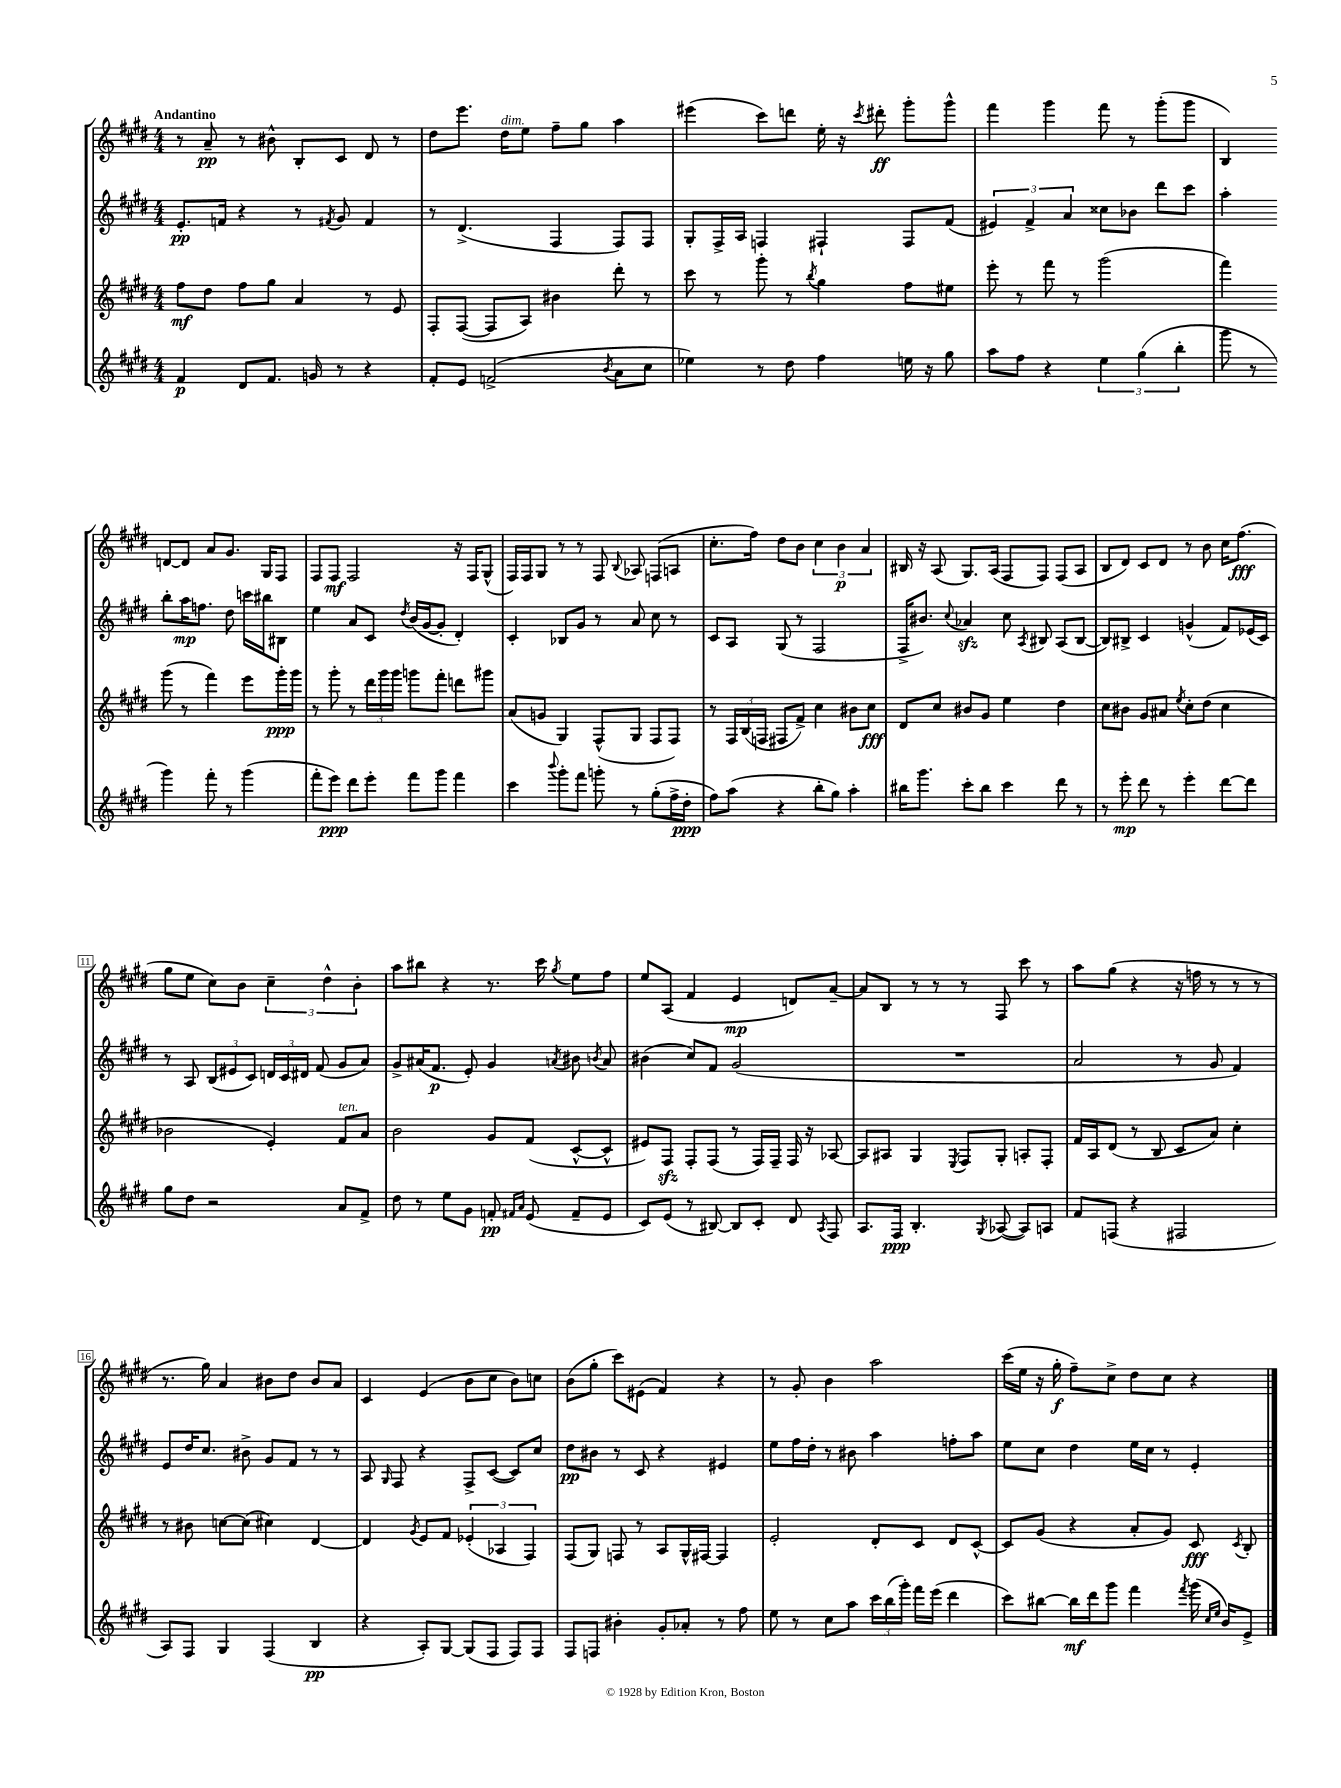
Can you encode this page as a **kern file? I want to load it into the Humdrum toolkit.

**kern	**dynam	**kern	**dynam	**kern	**dynam	**kern	**dynam
*part4	*part4	*part3	*part3	*part2	*part2	*part1	*part1
*staff4	*staff4	*staff3	*staff3	*staff2	*staff2	*staff1	*staff1
*clefG2	*	*clefG2	*	*clefG2	*	*clefG2	*
*k[f#c#g#d#]	*	*k[f#c#g#d#]	*	*k[f#c#g#d#]	*	*k[f#c#g#d#]	*
*M4/4	*	*M4/4	*	*M4/4	*	*M4/4	*
=1	=1	=1	=1	=1	=1	=1	=1
!	!	!	!	!	!	!LO:TX:a:B:t=Andantino	!
4f#/	p	8ff#\L	mf	8.e'/L	pp	8r	.
.	.	8dd#\J	.	.	.	8a~/	pp
.	.	.	.	16fn/Jk	.	.	.
8d#/L	.	8ff#\L	.	4r	.	8r	.
8.f#/J	.	8gg#\J	.	.	.	8b#X^^\	.
.	.	4a/	.	8r	.	8B'/L	.
16gn/	.	.	.	.	.	.	.
.	.	.	.	8qf#X/	.	.	.
8r	.	.	.	8g#/	.	8c#/J	.
4r	.	8r	.	4f#/	.	8d#/	.
.	.	8e/	.	.	.	8r	.
=2	=2	=2	=2	=2	=2	=2	=2
8f#'/L	.	8F#'/L	.	8r	.	8dd#\L	.
8e/J	.	([8F#/J	.	(4.d#^/	.	8.eee\J	.
(2fn^/	.	8F#/L]	.	.	.	.	.
!	!	!	!	!	!	!LO:TX:a:i:t=dim.	!
.	.	.	.	.	.	16dd#\KL	.
.	.	8A/J)	.	.	.	8ee\J	.
.	.	4b#X\	.	4F#/	.	8ff#~\L	.
.	.	.	.	.	.	8gg#\J	.
8qb/	.	.	.	.	.	.	.
8a\L	.	8ddd#'\	.	8F#/L)	.	4aa\	.
8cc#\J	.	8r	.	8F#/J	.	.	.
=3	=3	=3	=3	=3	=3	=3	=3
4ee-X\)	.	8ccc#\	.	8G#'/L	.	(4eee#X\	.
.	.	8r	.	16F#^/L	.	.	.
.	.	.	.	16A/JJ	.	.	.
8r	.	8ggg#'\	.	4Fn/	.	8ccc#\L)	.
8dd#\	.	8r	.	.	.	8dddn\J	.
.	.	8qbb/	.	.	.	.	.
4ff#\	.	4gg#\	.	4F#X`/	.	16ee'\	.
.	.	.	.	.	.	16r	.
.	.	.	.	.	.	8qccc#/	.
.	.	.	.	.	.	8ddd#X'\	ff
16een\	.	8ff#\L	.	8F#/L	.	8ggg#'\L	.
16r	.	.	.	.	.	.	.
8gg#\	.	8ee#X\J	.	(8f#/J	.	8ggg#^^\J	.
=4	=4	=4	=4	=4	=4	=4	=4
8aa\L	.	8eee'\	.	6e#X/)	.	4fff#\	.
8ff#\J	.	8r	.	.	.	.	.
.	.	.	.	6f#^/	.	.	.
4r	.	8fff#\	.	.	.	4ggg#\	.
.	.	.	.	6a/	.	.	.
.	.	8r	.	.	.	.	.
6ee\	.	(2ggg#\	.	8cc##X\L	.	8fff#\	.
.	.	.	.	8b-X\J	.	8r	.
(6gg#\	.	.	.	.	.	.	.
.	.	.	.	8ddd#\L	.	(8ggg#'\L	.
6bb'\	.	.	.	.	.	.	.
.	.	.	.	8ccc#\J	.	8ggg#\J	.
=5	=5	=5	=5	=5	=5	=5	=5
8ggg#\	.	4fff#\)	.	4aa'\	.	4B/)	.
8r	.	.	.	.	.	.	.
4ggg#\)	.	(8ggg#\	.	8bb'\L	.	[8dn/L	.
.	.	8r	.	16aa\K	mp	8d/J]	.
.	.	.	.	8.ffn\J	.	.	.
8fff#'\	.	4fff#\)	.	.	.	8a/L	.
8r	.	.	.	8dd#\	.	8.g#/J	.
(4ggg#\	.	8eee\L	.	16cccn\LL	.	.	.
.	.	.	.	16bb#X\J	.	16G#/KL	.
.	.	16ggg#'\L	ppp	8B#X\J	.	8F#/J	.
.	.	16ggg#\JJ	.	.	.	.	.
!!LO:LB:g=z
=6	=6	=6	=6	=6	=6	=6	=6
8fff#'\L	.	8r	.	4ee\	.	8F#/L	.
8eee\J)	ppp	8ggg#'\	.	.	.	8F#/J	mf
8ddd#\L	.	8r	.	8a/L	.	2F#/	.
8eee'\J	.	24ddd#\LL	.	8c#/J	.	.	.
.	.	24ggg#\	.	.	.	.	.
.	.	24ggg#\JJ	.	.	.	.	.
.	.	.	.	8qdd#/	.	.	.
8fff#\L	.	8gggn\L	.	(16b/LL	.	.	.
.	.	.	.	[16g#/J	.	.	.
8ggg#\J	.	8fff#'\J	.	8g#'/J]	.	.	.
4fff#\	.	8dddn\L	.	4d#'/)	.	16r	.
.	.	.	.	.	.	16F#/KL	.
.	.	8ggg#X\J	.	.	.	(8G#^^/J	.
=7	=7	=7	=7	=7	=7	=7	=7
4ccc#\	.	(8a/L	.	4c#'/	.	16F#/LL)	.
.	.	.	.	.	.	16F#/J	.
.	.	8gn/J	.	.	.	8G#/J	.
8qqbbb/	.	.	.	.	.	.	.
8ggg#'\L	.	4G#/)	.	8B-X/L	.	8r	.
8fff#\J	.	.	.	8g#/J	.	8r	.
8gggn'\	.	(8F#^^/L	.	8r	.	8F#/	.
.	.	.	.	.	.	8qqB/	.
8r	.	8G#/J	.	8a/	.	8A-X/	.
(8gg#'\L	.	8F#/L	.	8cc#\	.	(8Fn/L	.
16ff#^\L	.	8F#/J)	.	8r	.	8An/J	.
16dd#'\JJ	ppp	.	.	.	.	.	.
=8	=8	=8	=8	=8	=8	=8	=8
8ff#\L)	.	8r	.	8c#/L	.	8.cc#'\L	.
(8aa\J	.	24F#/LL	.	8A/J	.	.	.
.	.	(24B/	.	.	.	.	.
.	.	.	.	.	.	16ff#\Jk)	.
.	.	24Fn/JJ	.	.	.	.	.
4r	.	8F#X/L	.	(8G#/	.	8dd#\L	.
.	.	8f#^/J)	.	8r	.	8b\J	.
8bb'\L	.	4cc#\	.	2F#/	.	6cc#\	.
8gg#\J)	.	.	.	.	.	.	.
.	.	.	.	.	.	6b\	p
4aa'\	.	8b#X\L	.	.	.	.	.
.	.	.	.	.	.	6a/	.
.	.	8cc#\J	fff	.	.	.	.
=9	=9	=9	=9	=9	=9	=9	=9
16bb#X\KL	.	8d#/L	.	16F#^/KL	.	16B#X/	.
8.ggg#\J	.	.	.	8.b#X/J)	.	16r	.
.	.	8cc#/J	.	.	.	(8A/	.
.	.	.	.	8qqcc#/	.	.	.
8ccc#'\L	.	8b#X/L	.	4a-Xzz/	.	8.G#/L)	.
8bb#\J	.	8g#/J	.	.	.	.	.
.	.	.	.	.	.	(16A/Jk	.
4ccc#\	.	4ee\	.	8cc#\	.	8F#/L	.
.	.	.	.	8qA/	.	.	.
.	.	.	.	8B#X/	.	8F#/J)	.
8ddd#\	.	4dd#\	.	(8A/L	.	(8F#/L	.
8r	.	.	.	[8B#/J	.	8A/J	.
=10	=10	=10	=10	=10	=10	=10	=10
8r	.	8cc#\L	.	8B#/L])	.	8B/L	.
8eee'\	mp	8b#X\J	.	8B#X^/J	.	8d#/J)	.
8ddd#\	.	8g#/L	.	4c#/	.	8c#/L	.
8r	.	8a#X/J	.	.	.	8d#/J	.
.	.	8qee/	.	.	.	.	.
4eee'\	.	8cc#'\L	.	(4gn^^/	.	8r	.
.	.	(8dd#\J	.	.	.	8b\	.
[8ddd#\L	.	4cc#\	.	8f#/L)	.	16cc#\KL	.
.	.	.	.	.	.	(8.ff#\J	fff
8ddd#\J]	.	.	.	(16e-X/L	.	.	.
.	.	.	.	16c#/JJ)	.	.	.
!!LO:LB:g=z
=11	=11	=11	=11	=11	=11	=11	=11
8gg#\L	.	2b-X\	.	8r	.	8gg#\L	.
8dd#\J	.	.	.	8A/	.	8ee\J	.
2r	.	.	.	(12B/L	.	8cc#\L)	.
.	.	.	.	12e#X/	.	.	.
.	.	.	.	.	.	8b\J	.
.	.	.	.	12c#/J)	.	.	.
.	.	4e'/)	.	24dn/LL	.	6cc#~\	.
.	.	.	.	24c#/	.	.	.
.	.	.	.	24d#X/JJ	.	.	.
.	.	.	.	(8f#/	.	.	.
.	.	.	.	.	.	6dd#^^\	.
!	!	!LO:TX:a:i:t=ten.	!	!	!	!	!
8a/L	.	8f#/L	.	8g#/L	.	.	.
.	.	.	.	.	.	6b'\	.
8f#^/J	.	8a/J	.	8a/J)	.	.	.
=12	=12	=12	=12	=12	=12	=12	=12
8dd#\	.	2b\	.	8g#^/L	.	8aa\L	.
8r	.	.	.	(16a#X/K	.	8bb#X\J	.
.	.	.	.	8.f#/J	p	.	.
8ee\L	.	.	.	.	.	4r	.
8g#\J	.	.	.	8e'/)	.	.	.
8fn'/	pp	8g#/L	.	4g#/	.	8.r	.
16qqf#X/LL	.	.	.	.	.	.	.
16qqa/JJ	.	.	.	.	.	.	.
(8e/	.	(8f#/J	.	.	.	.	.
.	.	.	.	.	.	16ccc#\	.
.	.	.	.	8qan/	.	8qgg#/	.
8f#~/L	.	[8c#^^/L	.	8b#X\	.	8ee\L	.
.	.	.	.	8qbn/	.	.	.
8e/J	.	8c#^^/J]	.	8a/	.	8ff#\J	.
=13	=13	=13	=13	=13	=13	=13	=13
8c#/L)	.	8e#X/L)	.	(4b#X\	.	8ee/L	.
(8e/J	.	8F#zz/J	.	.	.	(8A/J	.
8r	.	8F#'/L	.	8cc#/L)	.	4f#/	.
[8B#X/)	.	(8F#/J	.	8f#/J	.	.	.
8B#/L]	.	8r	.	(2g#/	.	4e/	mp
8c#'/J	.	16F#/LL)	.	.	.	.	.
.	.	16F#~/JJ	.	.	.	.	.
8d#/	.	16F#/	.	.	.	8dn/L)	.
.	.	16r	.	.	.	.	.
8qA/	.	.	.	.	.	.	.
8F#/	.	[8A-X/	.	.	.	[8a~/J	.
=14	=14	=14	=14	=14	=14	=14	=14
8.A/L	.	8A-/L]	.	1r	.	8a/L]	.
.	.	8A#X/J	.	.	.	8B/J	.
16F#/Jk	ppp	.	.	.	.	.	.
4.B'/	.	4G#/	.	.	.	8r	.
.	.	.	.	.	.	8r	.
.	.	8qE/	.	.	.	.	.
.	.	8F#/L	.	.	.	8r	.
8qG#/	.	.	.	.	.	.	.
([8A-X/	.	8G#'/J	.	.	.	8F#/	.
8A-/L])	.	8An'/L	.	.	.	8ccc#\	.
8An/J	.	8F#'/J	.	.	.	8r	.
=15	=15	=15	=15	=15	=15	=15	=15
8f#/L	.	16f#/LL	.	2a/	.	8aa\L	.
.	.	16A/J	.	.	.	.	.
(8Fn/J	.	(8d#/J	.	.	.	(8gg#\J	.
4r	.	8r	.	.	.	4r	.
.	.	8B/	.	.	.	.	.
2F#X/	.	8c#/L	.	8r	.	16r	.
.	.	.	.	.	.	16ffn\	.
.	.	8a/J)	.	8g#/	.	8r	.
.	.	4cc#'\	.	4f#/)	.	8r	.
.	.	.	.	.	.	8r	.
!!LO:LB:g=z
=16	=16	=16	=16	=16	=16	=16	=16
8A/L)	.	8r	.	8e/L	.	8.r	.
8F#/J	.	8b#X\	.	16dd#/K	.	.	.
.	.	.	.	8.cc#/J	.	16gg#\)	.
4G#/	.	[8ccn\L	.	.	.	4a/	.
.	.	(8cc\J]	.	8b#X^\	.	.	.
(4F#/	.	4cc#X\)	.	8g#/L	.	8b#X\L	.
.	.	.	.	8f#/J	.	8dd#\J	.
4B/	pp	[4d#/	.	8r	.	8b#/L	.
.	.	.	.	8r	.	8a/J	.
=17	=17	=17	=17	=17	=17	=17	=17
4r	.	4d#/]	.	8A/	.	4c#/	.
.	.	.	.	16qqG#/	.	.	.
.	.	.	.	8F#/	.	.	.
.	.	8qg#/	.	.	.	.	.
8A'/L)	.	8e/L	.	4r	.	(4e/	.
[8G#/J	.	8f#/J	.	.	.	.	.
(8G#/L]	.	(6e-X'/	.	8F#^/L	.	8b\L	.
8F#/J	.	.	.	([8c#/J	.	8cc#\J	.
.	.	6A-X/	.	.	.	.	.
8F#/L)	.	.	.	8c#/L])	.	8b\L)	.
.	.	6F#/)	.	.	.	.	.
8F#/J	.	.	.	8cc#/J	.	8ccn\J	.
=18	=18	=18	=18	=18	=18	=18	=18
8F#/L	.	(8F#/L	.	8dd#\L	pp	(8b\L	.
8Fn/J	.	8G#/J)	.	8b#X\J	.	8gg#'\J	.
4b#X'\	.	8Fn/	.	8r	.	8ccc#\L)	.
.	.	8r	.	8c#/	.	(8e#X\J	.
8g#'/L	.	8A/L	.	4r	.	4f#/)	.
8a-X'/J	.	16G#^^/L	.	.	.	.	.
.	.	[16F#X/JJ	.	.	.	.	.
8r	.	4F#/]	.	4e#X/	.	4r	.
8ff#\	.	.	.	.	.	.	.
=19	=19	=19	=19	=19	=19	=19	=19
8ee\	.	2e'/	.	8ee\L	.	8r	.
8r	.	.	.	16ff#\L	.	8g#'/	.
.	.	.	.	16dd#'\JJ	.	.	.
8cc#\L	.	.	.	8r	.	4b\	.
8aa\J	.	.	.	8b#X\	.	.	.
24ccc#\LL	.	8d#'/L	.	4aa\	.	2aa\	.
(24bb\	.	.	.	.	.	.	.
24ggg#'\JJ)	.	.	.	.	.	.	.
16fff#\LL	.	8c#/J	.	.	.	.	.
(16eee\JJ	.	.	.	.	.	.	.
4ddd#\	.	8d#/L	.	8ffn'\L	.	.	.
.	.	[8c#^^/J	.	8aa\J	.	.	.
=20	=20	=20	=20	=20	=20	=20	=20
8ccc#\L)	.	8c#/L]	.	8ee\L	.	(16ccc#\LL	.
.	.	.	.	.	.	16ee\JJ	.
[8bb#X\J	.	(8g#/J	.	8cc#\J	.	16r	.
.	.	.	.	.	.	16gg#'\	f
16bb#\LL]	mf	4r	.	4dd#\	.	8ff#~\L)	.
16ddd#\J	.	.	.	.	.	.	.
8ggg#\J	.	.	.	.	.	8cc#^\J	.
4fff#\	.	8a'/L	.	16ee\LL	.	8dd#\L	.
.	.	.	.	16cc#\JJ	.	.	.
.	.	8g#/J)	.	8r	.	8cc#\J	.
8qfff#/	.	.	.	.	.	.	.
(16ggg#\	.	8c#/	fff	4e'/	.	4r	.
16qqcc#/LL	.	.	.	.	.	.	.
16qqee/JJ	.	.	.	.	.	.	.
16b/KL)	.	.	.	.	.	.	.
.	.	8qc#/	.	.	.	.	.
8e^/J	.	8B'/	.	.	.	.	.
==	==	==	==	==	==	==	==
*-	*-	*-	*-	*-	*-	*-	*-
